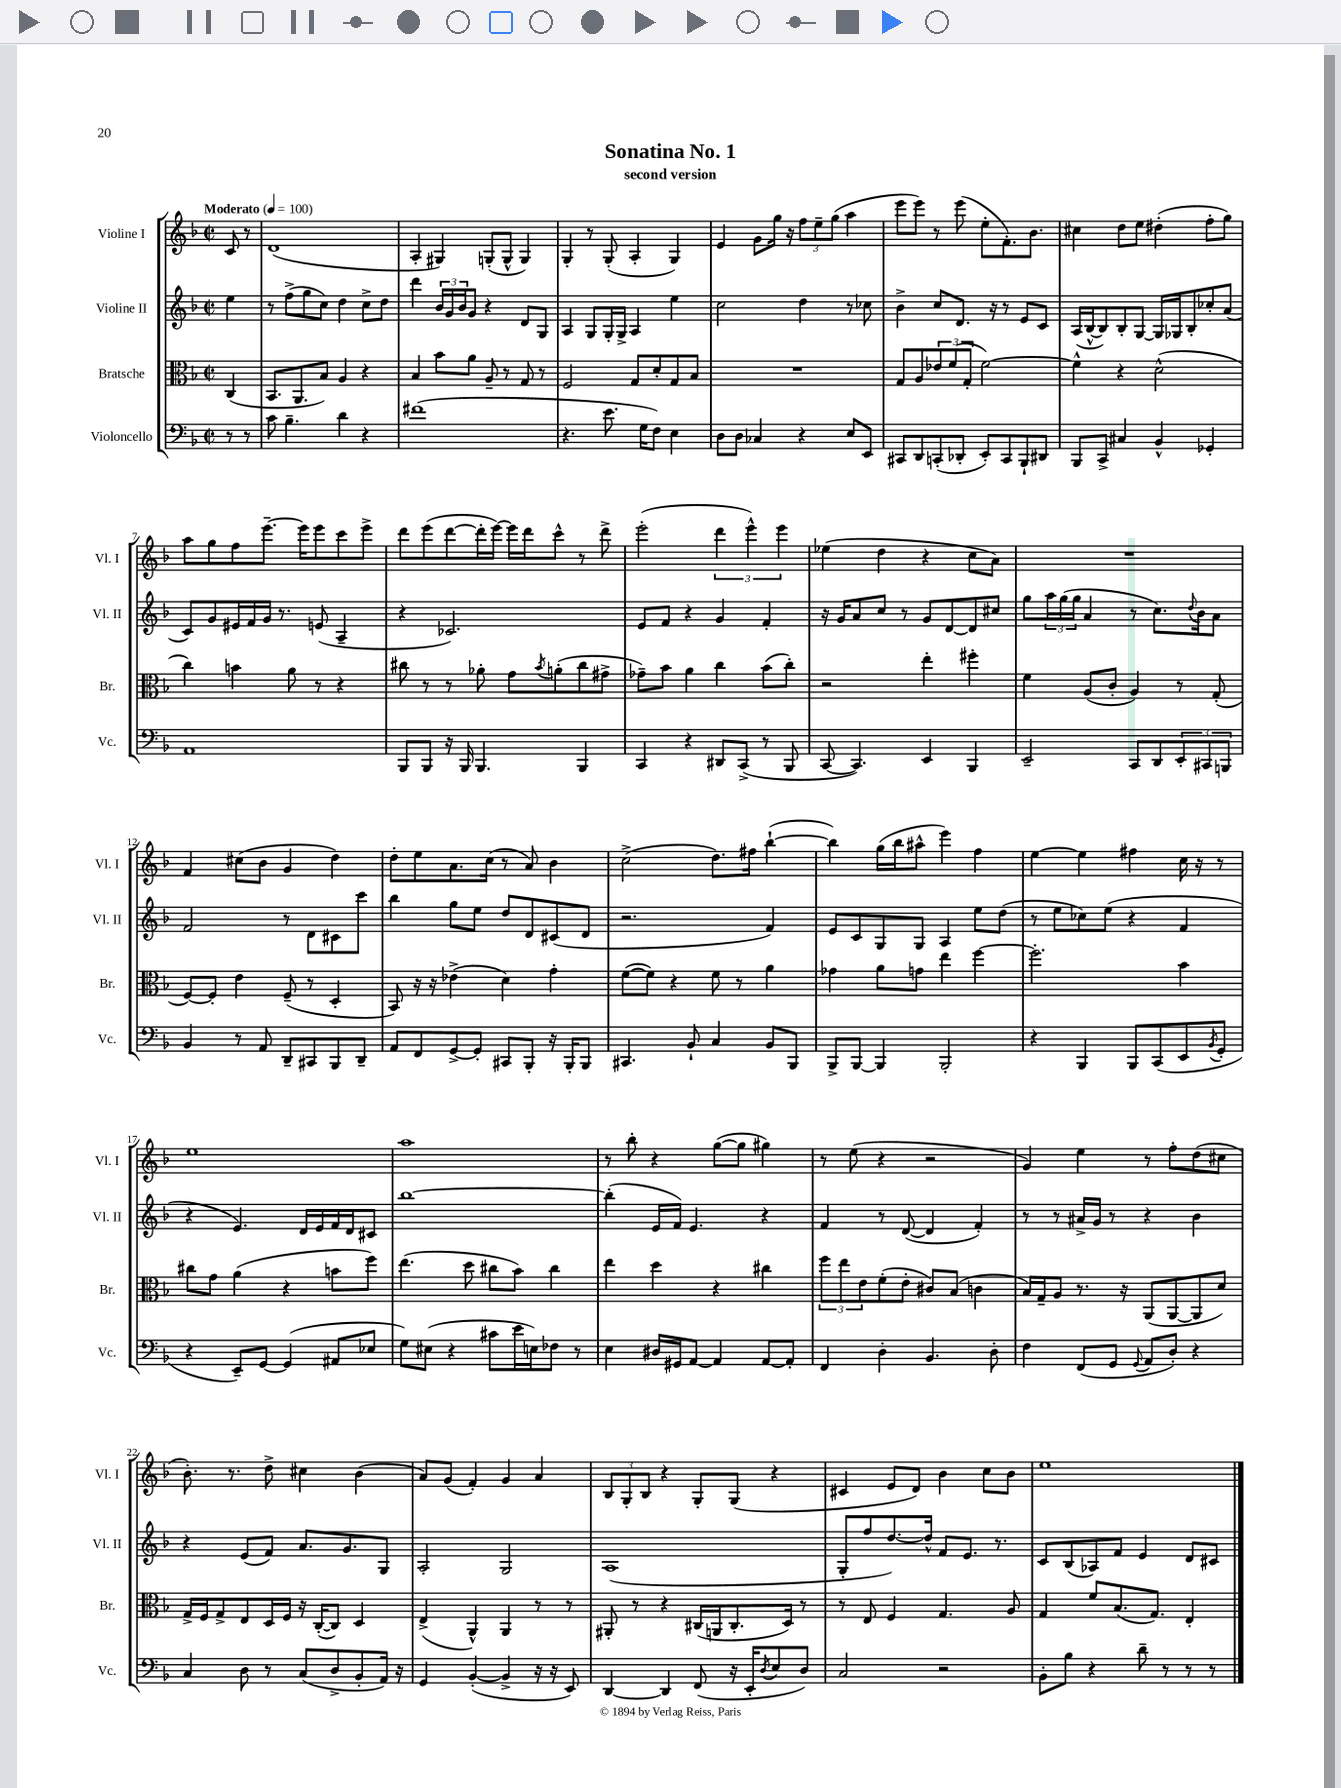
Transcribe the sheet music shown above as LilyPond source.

\header { title = "Sonatina No. 1" subtitle = "second version" }
<<
\new StaffGroup <<
\new Staff = "s0" \with { instrumentName = "Violine I" shortInstrumentName = "Vl. I" } {
    \clef treble \key f \major \defaultTimeSignature \time 2/2 \partial 4 \tempo "Moderato" 4 = 100
    c'8 r8 |
    d'1( |
    a4-. gis4) g8-.( g8-^ g4) |
    g4-. r8 g8-.( a4-. g4) |
    e'4 g'8 g''16 r16 \tuplet 3/2 { f''8 e''8-- g''8( } a''4 |
    e'''8 e'''8) r8 e'''8( e''8-. f'8.-.) bes'8. |
    cis''4 d''8 e''8 dis''4-.( f''8-. g''8) |
    a''8 g''8 f''8 e'''8.~-- e'''16 e'''8 c'''8 e'''8-> |
    d'''8 e'''8( d'''8~ d'''16-. e'''16~) e'''16 d'''16 c'''8-^ r8 d'''8-> |
    e'''2-.( \tuplet 3/2 { d'''4 e'''4-^) e'''4 } |
    ees''4( d''4 r4 c''8 a'8) |
    R1 |
    f'4 cis''8( bes'8 g'4 d''4) |
    d''8-. e''8 a'8. c''16( r8 a'8) bes'4 |
    c''2->( d''8.) fis''16 bes''4~-!( |
    bes''4) g''16( bes''16 ais''8-^ e'''4) f''4 |
    e''4~ e''4 fis''4 c''16 r16 r8 |
    e''1 |
    a''1 |
    r8 bes''8-. r4 g''8~( g''8 gis''4) |
    r8 e''8( r4 r2 |
    g'4) e''4 r8 f''8-. d''8( cis''8 |
    bes'8.-.) r8. d''8-> cis''4 bes'4( |
    a'8) g'8( f'4-.) g'4 a'4 |
    \tuplet 3/2 { bes8 g8-. bes8 } r4 g8-. g8( r4 |
    cis'4 e'8 d'8) bes'4 c''8 bes'8 |
    e''1 \bar "|." |
}
\new Staff = "s1" \with { instrumentName = "Violine II" shortInstrumentName = "Vl. II" } {
    \clef treble \key f \major \defaultTimeSignature \time 2/2 \partial 4
    e''4 |
    r8 f''8->( g''8 c''8) d''4 c''8-> d''8 |
    d'''4 \tuplet 3/2 { bes'16 g'16 bes'16 } g'8 r4 d'8 g8 |
    a4 g8 g16-. g16-> a4 e''4 |
    c''2 d''4 r8 ces''8 |
    bes'4-> c''8 d'8. r16 r8 e'8 c'8 |
    a16( bes16~-^ bes8) bes8-. g8~ g16 ges16 bes8-. ces''8-. a'8( |
    c'8) g'8 eis'16 f'16 g'16 r8. e'8( a4-- |
    r4 ces'2.) |
    e'8 f'8 r4 g'4 f'4-. |
    r16 g'16 a'8 c''8 r8 g'8 d'8~ d'8 cis''8 |
    g''8 \tuplet 3/2 { a''16 g''16( g''16 } a'4 r8 c''8.) \appoggiatura { d''8 } bes'16 a'8 |
    f'2 r8 d'8 cis'8 c'''8 |
    bes''4 g''8 e''8 d''8 d'8 cis'8( d'8 |
    r2. f'4) |
    e'8 c'8 g8 g8 a4 e''8 d''8( |
    r8 e''8 ces''8) e''8( r4 f'4 |
    r4 e'4.) d'16 e'16 f'16 d'16 cis'8 |
    bes''1~ |
    bes''4-.( e'16 f'16) e'4. r4 |
    f'4 r8 d'8~( d'4 f'4-.) |
    r8 r8 ais'16-> g'16 r8 r4 bes'4 |
    r4 e'8( f'8) a'8. g'8. g8 |
    a2-. g2 |
    a1( |
    g8-. f''8 d''8.~) d''16-^ f'8 e'8. r8. |
    c'8 bes8( aes8) f'8 e'4 d'8 cis'8 \bar "|." |
}
\new Staff = "s2" \with { instrumentName = "Bratsche" shortInstrumentName = "Br." } {
    \clef alto \key f \major \defaultTimeSignature \time 2/2 \partial 4
    c4( |
    bes,8. a,8. bes8) a4 r4 |
    bes4 bes'8 a'8 a8-- r8 g8 r8 |
    f2 g8 d'8-. g8 bes8 |
    R1 |
    g8 a8 \tuplet 3/2 { ees'8 f'8( g8-. } f'2~) |
    f'4-^ r4 d'2-^( |
    c''4) b'4 a'8 r8 r4 |
    cis''8 r8 r8 aes'8-. g'8 \acciaccatura { bes'8 } a'8-.( cis''8 gis'8-> |
    ges'8--) bes'8 a'4 c''4 bes'8( c''8-.) |
    r2 e''4-. fis''4-. |
    f'4 a8( c'8-. a4) r8 g8-.( |
    f8~) f8-. e'4 f8--( r8 d4-. |
    bes,8) r16 r16 ees'4->( d'4) g'4-. |
    f'8~( f'8) r4 f'8 r8 a'4 |
    ges'4 a'8 g'8 e''4 f''4~ |
    f''2.-. bes'4 |
    cis''8 g'8 a'4( r4 b'8 f''8) |
    e''4.( d''8 cis''8 bes'8) cis''4 |
    e''4 d''4 r4 cis''4 |
    \tuplet 3/2 { f''8 e''8 e'8 } f'8-.( e'8-. cis'8) bes8( c'4 |
    bes16) g16-- a8 r8. r16 a,8( a,8~ a,8 d'8) |
    g16-> f16 g8-> e8 d16 f16 r16 c16~-.( c8) d4 |
    e4->( a,4-^) a,4 r8 r8 |
    ais,8-. r8 r4 cis16( a,16 cis8.-. d16) r8 |
    r8 e8 f4 g4. a8 |
    g4 f'8 bes8.( g8.) e4-. \bar "|." |
}
\new Staff = "s3" \with { instrumentName = "Violoncello" shortInstrumentName = "Vc." } {
    \clef bass \key f \major \defaultTimeSignature \time 2/2 \partial 4
    r8 r8 |
    c'8 bes4.-- d'4 r4 |
    fis'1( |
    r4. e'8. g16 f8) e4 |
    d8 d8 ces4 r4 e8 e,8 |
    cis,8 d,8 c,8-.( des,8-. e,8-.) c,8 bes,,8-! dis,8 |
    bes,,8 c,8-> cis4 bes,4-^ ges,4-. |
    a,1 |
    bes,,8 bes,,8 r16 bes,,16 bes,,4. bes,,4 |
    c,4 r4 dis,8 c,8->( r8 bes,,8 |
    c,8~ c,4.) e,4 bes,,4 |
    e,2-- c,8 d,8 \tuplet 3/2 { e,8-. cis,8 b,,8 } |
    bes,4 r8 a,8 d,8-- cis,8 bes,,8 d,8-- |
    a,8 f,8 g,8~-> g,8-. cis,8 bes,,8-. r16 bes,,16-. bes,,8 |
    cis,4. bes,8-! c4 bes,8 bes,,8 |
    bes,,8-> bes,,8~ bes,,4 bes,,2-. |
    r4 bes,,4 bes,,8 c,8( e,8 \acciaccatura { bes,8 } g,8-. |
    r4 e,8--) g,8~ g,4( ais,8 ees8 |
    g8) eis8( r4 cis'8 e'16 e16) fes8 r8 |
    e4 dis16 gis,16 a,8~ a,4 a,8~ a,8-. |
    f,4 d4-. bes,4. d8-. |
    f4 f,8( g,8 \appoggiatura { g,8 } a,8 d8-.) r4 |
    c4 d8 r8 c8( d8-> bes,8-. a,16) r16 |
    g,4 bes,4~-.( bes,4-> r16 r16 e,8) |
    d,4~ d,4 f,8( r16 e,16-. \acciaccatura { d8 } e8 d8) |
    c2 r2 |
    bes,8-. bes8 r4 d'8-- r8 r8 r8 \bar "|." |
}
>>
>>
